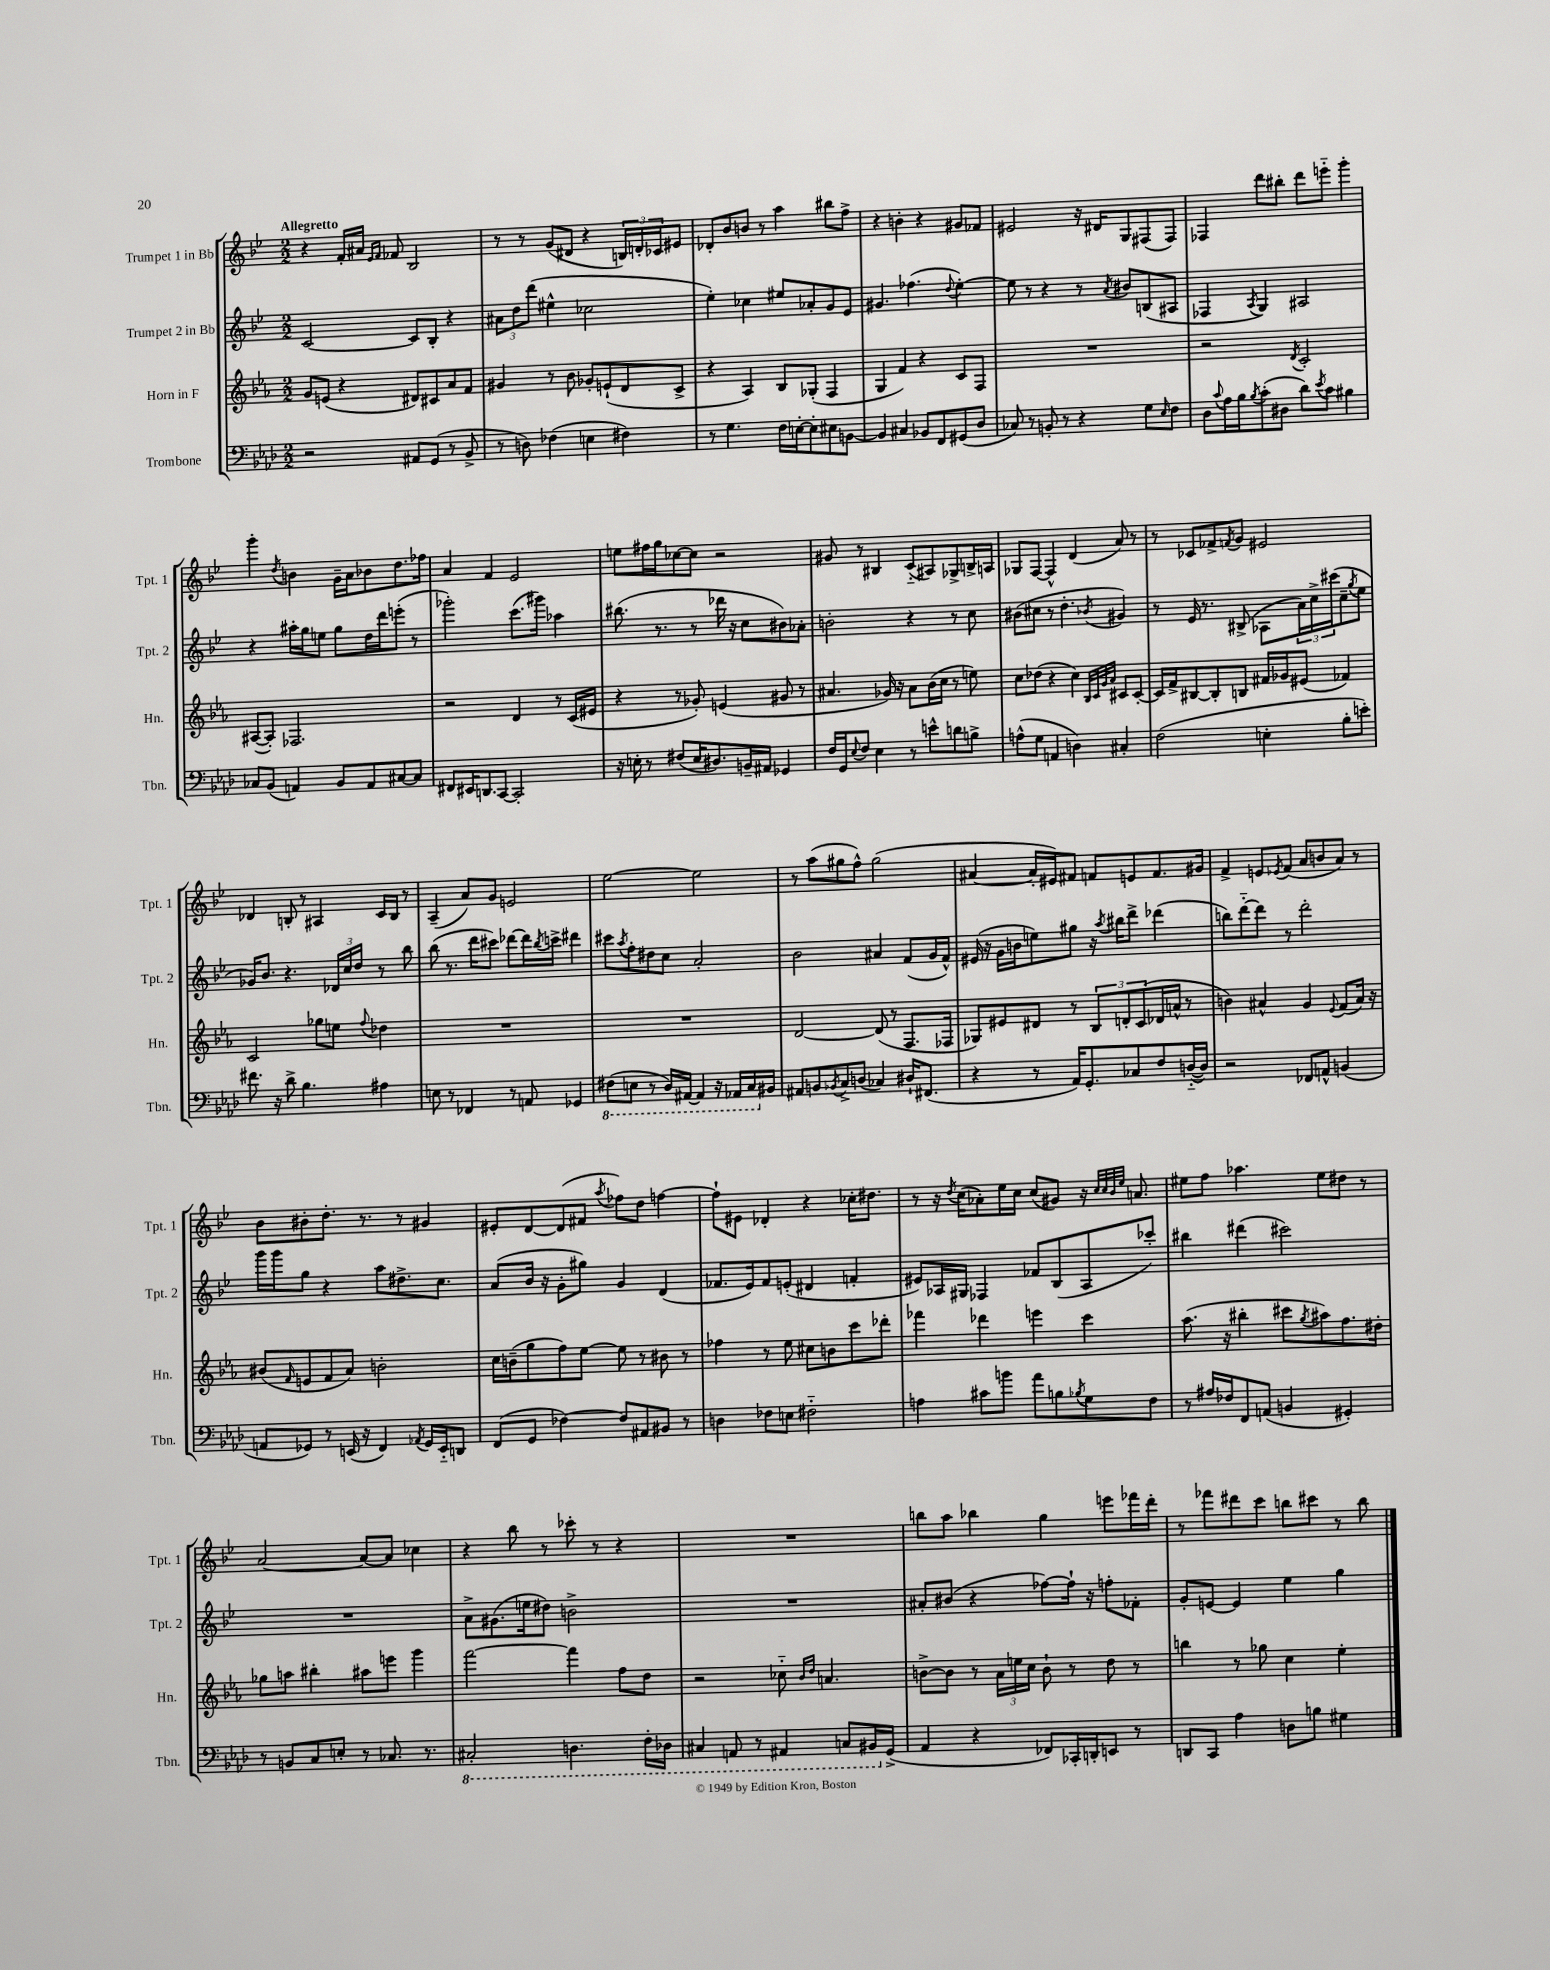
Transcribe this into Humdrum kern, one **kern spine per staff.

**kern	**kern	**kern	**kern
*staff4	*staff3	*staff2	*staff1
*clefF4	*clefG2	*clefG2	*clefG2
*k[b-e-a-d-]	*k[b-e-a-]	*k[b-e-]	*k[b-e-]
*M2/2	*M2/2	*M2/2	*M2/2
2r	8g/L	[2c/	4r
.	(8e/J	.	.
.	4r	.	16f'/LL
.	.	.	16a#/JJ
.	.	.	16qqe-/LL
.	.	.	16qqf/JJ
.	.	.	8f-/
8AA#/L	8d#/L)	8c/]L	2B-/
(8GG/J	8c#/	8B-'/J	.
8r	8a-/	4r	.
8BB-^/	8f/J	.	.
=	=	=	=
8r	4g#/	12a#\L	8r
.	.	12dd\	.
8D\)	.	.	8r
.	.	(12ddd\J	.
(4F-\	8r	4ee#^^\	(8g/L
.	8b-\	.	8d#/J
4E\	8g-'/L	2cc-\	4r
.	(8e`/	.	.
4F#\)	8d/	.	24B/LL)
.	.	.	24d'/
.	.	.	24c-/J
.	8c^/J	.	8e#/J
=	=	=	=
8r	4r	4ee-'\)	8d-'/L
4.G\	.	.	8b-/
.	4A-/)	4cc-\	8b/J
.	.	.	8r
16F\LL	8B-/L	8ee#/L	4aa\
[16E'\J	.	.	.
8E'\]	(8G-'/J	8a-'/	.
8E#\	4F/	8g/	8bb#\L
[8BB\J	.	8e-/J	8ff^\J
=	=	=	=
4BB/]	4G/	4.g#/	4r
4C#/	4f/)	.	4b'\
.	.	(4.ff-\	.
8BB-/L	4r	.	4r
8FF/	.	.	.
.	.	8qqdd/	.
(8GG#/	8c/L	[4ee-'\)	8g#/L
8D-/J	8F/J	.	8f-/J
=	=	=	=
8C-/)	1r	8ee-\]	2e#/
8r	.	8r	.
8BB'/	.	4r	.
8r	.	.	.
4r	.	8r	16r
.	.	.	16d#/LK
.	.	8qa/	.
.	.	8b#/L	8G/
8G\L	.	(8B/	(8F#/
16qqE-/	.	.	.
8F\J	.	8A#/J	8F#/J)
=	=	=	=
8D-\L	2r	4F-/	4F-/
8qqc/	.	.	.
16A-\L	.	.	.
16B-\J	.	.	.
8qB-/	.	8qA/	.
(8c'\	.	4G/)	8ddd\L
8D#\J	.	.	8bb#'\J
.	8qd/	.	.
8d-\L)	2c'/	2A#/	8ddd\L
8qe-/	.	.	.
8c\J	.	.	8eee'~\J
4B#\	.	.	4ggg'\
=	=	=	=
8C-/L	([8A#/L	4r	4ggg'\
(8BB-/J	8A#'/]J)	.	.
.	.	.	8qdd/
4AA/)	2.F-/	16aa#'\LL	4b\
.	.	16gg\J	.
.	.	8ee\J	.
8BB-/L	.	8gg\L	16g~\LL
.	.	.	16a\J
8AA/	.	16dd\L	8b-\
.	.	16ddd\J	.
[8C#/	.	(8eee'\J	8.dd\
8C#/]J	.	8r	.
.	.	.	16ff-\Jk
=	=	=	=
8FF#/L	2r	2ggg-'\)	4a/
16EE#/K	.	.	.
8.DD/	.	.	.
.	.	.	4f/
[8CC/J	.	.	.
2CC'/]	4d/	(8.ccc\L	2e-/
.	.	16ggg#\Jk)	.
.	8r	4aa-\	.
.	(16c/LL	.	.
.	16e#/JJ	.	.
=	=	=	=
16r	4r	(8.bb#\	8ee\L
16E'\	.	.	.
8r	.	.	16ff#\L
.	.	8.r	16gg\J
(8F#/L	8r	.	[8cc-\
16E/K	8g-'/)	8r	8cc-\]J
8.D#/)	.	.	.
.	(4e/	16ddd-\	2r
.	.	16r	.
16BB~/L	.	8cc\L	.
16AA#/JJ	.	.	.
4GG-/	8g#/	8b#\)	.
.	8r	8a-'\J	.
=	=	=	=
16F/LL	4.a#/	2b'\	8g#/
16GG/J	.	.	.
8qqE-/	.	.	.
8F/J	.	.	8r
4E-\	.	.	4B#/
.	16g-/)	.	.
.	16r	.	.
8r	8a#\L	4r	(8c'~/L
8e^^\L	(16b-\L	.	8A#/)
.	16cc\JJ	.	.
8d\	8r	8r	8G-^/
8B^\J	8ee\)	8cc\	16B^/L
.	.	.	16A/JJ
=	=	=	=
(8A^^\L	8cc\L	(8b#\L	8G-/L
8G\J	(8dd-\J	8cc#\J	[8F/J
4AA/	4r	8r	4F^^/]
.	.	4.dd'\	.
4D\)	4cc\)	.	(4d/
.	32qqB-/LLL	.	.
.	32qqc/	.	.
.	32qqg/	.	.
.	32qqa-/JJJ	8qb-/	.
4C#'/	8c#/L	4g#/)	8a/)
.	[8c#'/J	.	8r
=	=	=	=
(2F\	16c#/]LL	8r	8r
.	16f^/J	.	.
.	[8B#/	16e-/	8c-/L
.	.	8.r	.
.	8B#'/]	.	8f-^/
.	.	.	8qf/
.	8B/J	(8B#^/	8g/J
4E'\	16f#/LL	8A-\L	2e#/
.	16g-/J	.	.
.	(8e#/J	24a\L)	.
.	.	24cc^\	.
.	.	(24ccc#\J	.
8B-'\L	4f-/)	8cc~\	.
.	.	8qgg/	.
8e'\J)	.	8ee-\J	.
=	=	=	=
8.f#\	2c/	16g-/LK)	4d-/
.	.	8.b-/J	.
16r	.	.	.
8d-^\	.	4.r	8B'/
4.B-\	.	.	8r
.	8gg-\L	.	4A#/
.	8ee\J	24d-/LL	.
.	.	24cc/	.
.	.	24dd/JJ	.
.	8qqff/	.	.
4A#\	4dd-\	8r	16c/LL
.	.	.	16B/JJ
.	.	8bb-\	8r
=	=	=	=
8E\	1r	(8bb-\	(4A~/
8r	.	8.r	.
4FF-/	.	.	8a/L)
.	.	16ddd\LK	.
.	.	8ccc#\J)	8g/J
8r	.	[8ddd-\L	2e/
8AA/	.	16ddd-\]L	.
.	.	8qbb-/	.
.	.	16ccc^\JJ	.
4GG-/	.	4ddd#\	.
=	=	=	=
(8FF#\L	1r	8ccc#\L	[2ee-\
.	.	8qaa/	.
8EE\J	.	8ff'\	.
8r	.	8dd#\	.
16DD-/LL)	.	8cc\J	.
[16AAA#/JJ	.	.	.
4AAA#/]	.	2a'/	2ee-\]
16r	.	.	.
16AAA-/LL	.	.	.
16CC/	.	.	.
16BB#/JJ	.	.	.
=	=	=	=
8AA#/L	[2d/	2b-\	8r
8BB/	.	.	(8aa\L
8qBB-/	.	.	.
8C^/	.	.	8gg#\
(8D/J	.	.	8ff^^\J)
4C-/)	(8d/]	4a#/	(2gg#\
.	8r	.	.
16D#`/LK	8.F/L	(8f/L	.
(8.FF#/J	.	.	.
.	.	16g/L	.
.	16F-/Jk	16f^^/JJ)	.
=	=	=	=
4r	8G-/L)	(16e#/	[4a#/
.	.	16r	.
.	8e#/	16g\LL	.
.	.	16b\J	.
8r	8d#/J	8ee\)	16a#'/]LL
.	.	.	16e#/J)
16AA-/LK)	8r	8gg#\J	8f#/J
8.GG'/	.	.	.
.	12B-/L	16r	8f/L
.	.	8qaa/	.
.	.	16bb#\LK	.
.	12d'/	.	.
8C-/	.	8ddd^\J	8e/
.	(12c/	.	.
8F/	16d-/L	(4ddd-\	8.f/
.	16a^^/JJ	.	.
([16D'~/L	8r	.	.
16D/]JJ)	.	.	16g#/Jk
=	=	=	=
2r	4b\)	8bb\L)	4f^/
.	.	[8ddd'~\	.
.	4a#^^/	8ddd\]J	8e/L
.	.	.	8qe-/
.	.	8r	(8f/J
8FF-/L	4g/	2ddd'\	8a/L
8AA^^/J	.	.	8b/
.	8qqe-/	.	.
(4BB/	(8f/L	.	8a/J)
.	16a#/Jk)	.	8r
.	16r	.	.
=	=	=	=
8AA/L	(8b#/L	16ggg\LL	8b-\L
.	.	16ggg\J	.
.	16qqf/	.	.
8GG-/J)	8e/	8gg\J	8b#'\
8r	8f/	4r	8.dd'\J
(16EE/	8a-/J)	.	.
16r	.	.	8.r
4FF/)	2b'\	8aa\L	.
.	.	8.dd#^\	8r
8qAA-/	.	.	.
16GG-/LL	.	.	4g#/
16EE'~/J	.	8.cc\J	.
8DD/J	.	.	.
=	=	=	=
(8FF/L	16cc\LL	(8a/L	8e#'/L
.	(16b~\J	.	.
8GG/J	8gg\	16b-/Jk	[8d/
.	.	16r	.
[4F-\)	8ff\)	8g'\L	(8d/]
.	[8ee-\J	8gg#\J)	8f#/J
.	.	.	8qaa/
8F-/]L	8ee-\]	4g/	8ff-\L)
8AA#/	8r	.	8dd\J
8BB#/J	8b#\	(4d/	[4ff\
8r	8r	.	.
=	=	=	=
4D\	4ff-\	8.f-/L	8ff`\]L
.	.	.	8e#\J
.	.	16e-/k)	.
8F-\L	8r	8f-/	4d-'/
8E\J	8ee-\	(8e'/J	.
2F#'~\	8cc#\L	4d#/	4r
.	8b\	.	.
.	8ccc\	4f'/	16cc-'\LK
.	.	.	8.dd#\J
.	8ddd-'\J	.	.
=	=	=	=
4A\	4fff-\	8e#/L)	8r
.	.	16A-/L	16r
.	.	.	8qdd/
.	.	16G#/JJ	(16cc\LK
8c#\L	4ddd-\	4F-/	8a-'\)
8b\J	.	.	16ee-\L
.	.	.	16cc\JJ
8a-\L	4eee\	8f-/L	(8cc/L
8B\	.	(8B-/	8g#/J)
8qB-/	.	.	.
8G\	4ccc\	8A-/	16r
.	.	.	32qqcc/LLL
.	.	.	32qqcc/
.	.	.	32qqb-/
.	.	.	32qqee-/JJJ
.	.	.	8.a/
8F\J	.	8ccc-'/J)	.
=	=	=	=
8r	(8.aa-\	4bb#\	8ee#\L
16A#/LL	.	.	8ff\J
16F-/J	16r	.	.
8FF/	4bb#'\	(4ddd#\	4.aa-\
(8AA/J	.	.	.
4BB/	8ccc#\L	2ccc#\)	.
.	8qgg/	.	.
.	8aa#\)	.	8ee#\L
4GG#'/)	8.ff\	.	8dd#\J
.	.	.	8r
.	16dd#'\Jk	.	.
=	=	=	=
8r	8gg-\L	1r	[2a/
8BB/L	8aa\J	.	.
8C/	4bb#'\	.	.
8E'/J	.	.	.
8r	8aa#\L	.	8a/_L
8.C-/	8eee\J	.	8a/]J
.	4ggg\	.	4cc-\
8.r	.	.	.
=	=	=	=
2CC#'/	[2fff\	8a^\L	4r
.	.	(8.g#\	.
.	.	.	8bb-\
.	.	16ee\k	.
.	.	8dd#\J)	8r
4.DD\	4fff\]	2b^\	8ccc-'\
.	.	.	8r
.	8ff\L	.	4r
16FF'\LL	8dd\J	.	.
16DD-\JJ	.	.	.
=	=	=	=
4CC#/	2r	1r	1r
8AAA/	.	.	.
8r	.	.	.
4AAA#/	8cc-'~\	.	.
.	16qqb-/LL	.	.
.	16qqdd/JJ	.	.
.	4.a/	.	.
8CC/L	.	.	.
16BBB#/L	.	.	.
(16GG^/JJ	.	.	.
=	=	=	=
4AA-/	[8b^\L	8a#'/L	8bb\L
.	8b\]J	(8b#/J	8aa\J
4r	8r	4r	4bb-\
.	24a-\LL	.	.
.	24ee\	.	.
.	24cc\JJ	.	.
8FF-/L)	8b`\	[8ff-\L)	4gg\
16CC-'/L	8r	16ff-`\]Jk	.
16DD'/J	.	16r	.
8EE/J	8dd\	8ff'\L	8eee\L
8r	8r	8f-'\J	16fff-\L
.	.	.	16ddd'\JJ
=	=	=	=
8DD/L	4bb\	8g'/L	8r
8CC/J	.	[8e/J	8fff-\L
4A-\	8r	4e/]	8ddd#\
.	8gg-\	.	8ccc\J
8D\L	4cc\	4ee-\	8bb\L
8B\J	.	.	8ccc#\J
4G#\	4ee-'\	4gg\	8r
.	.	.	8bb\
==	==	==	==
*-	*-	*-	*-
